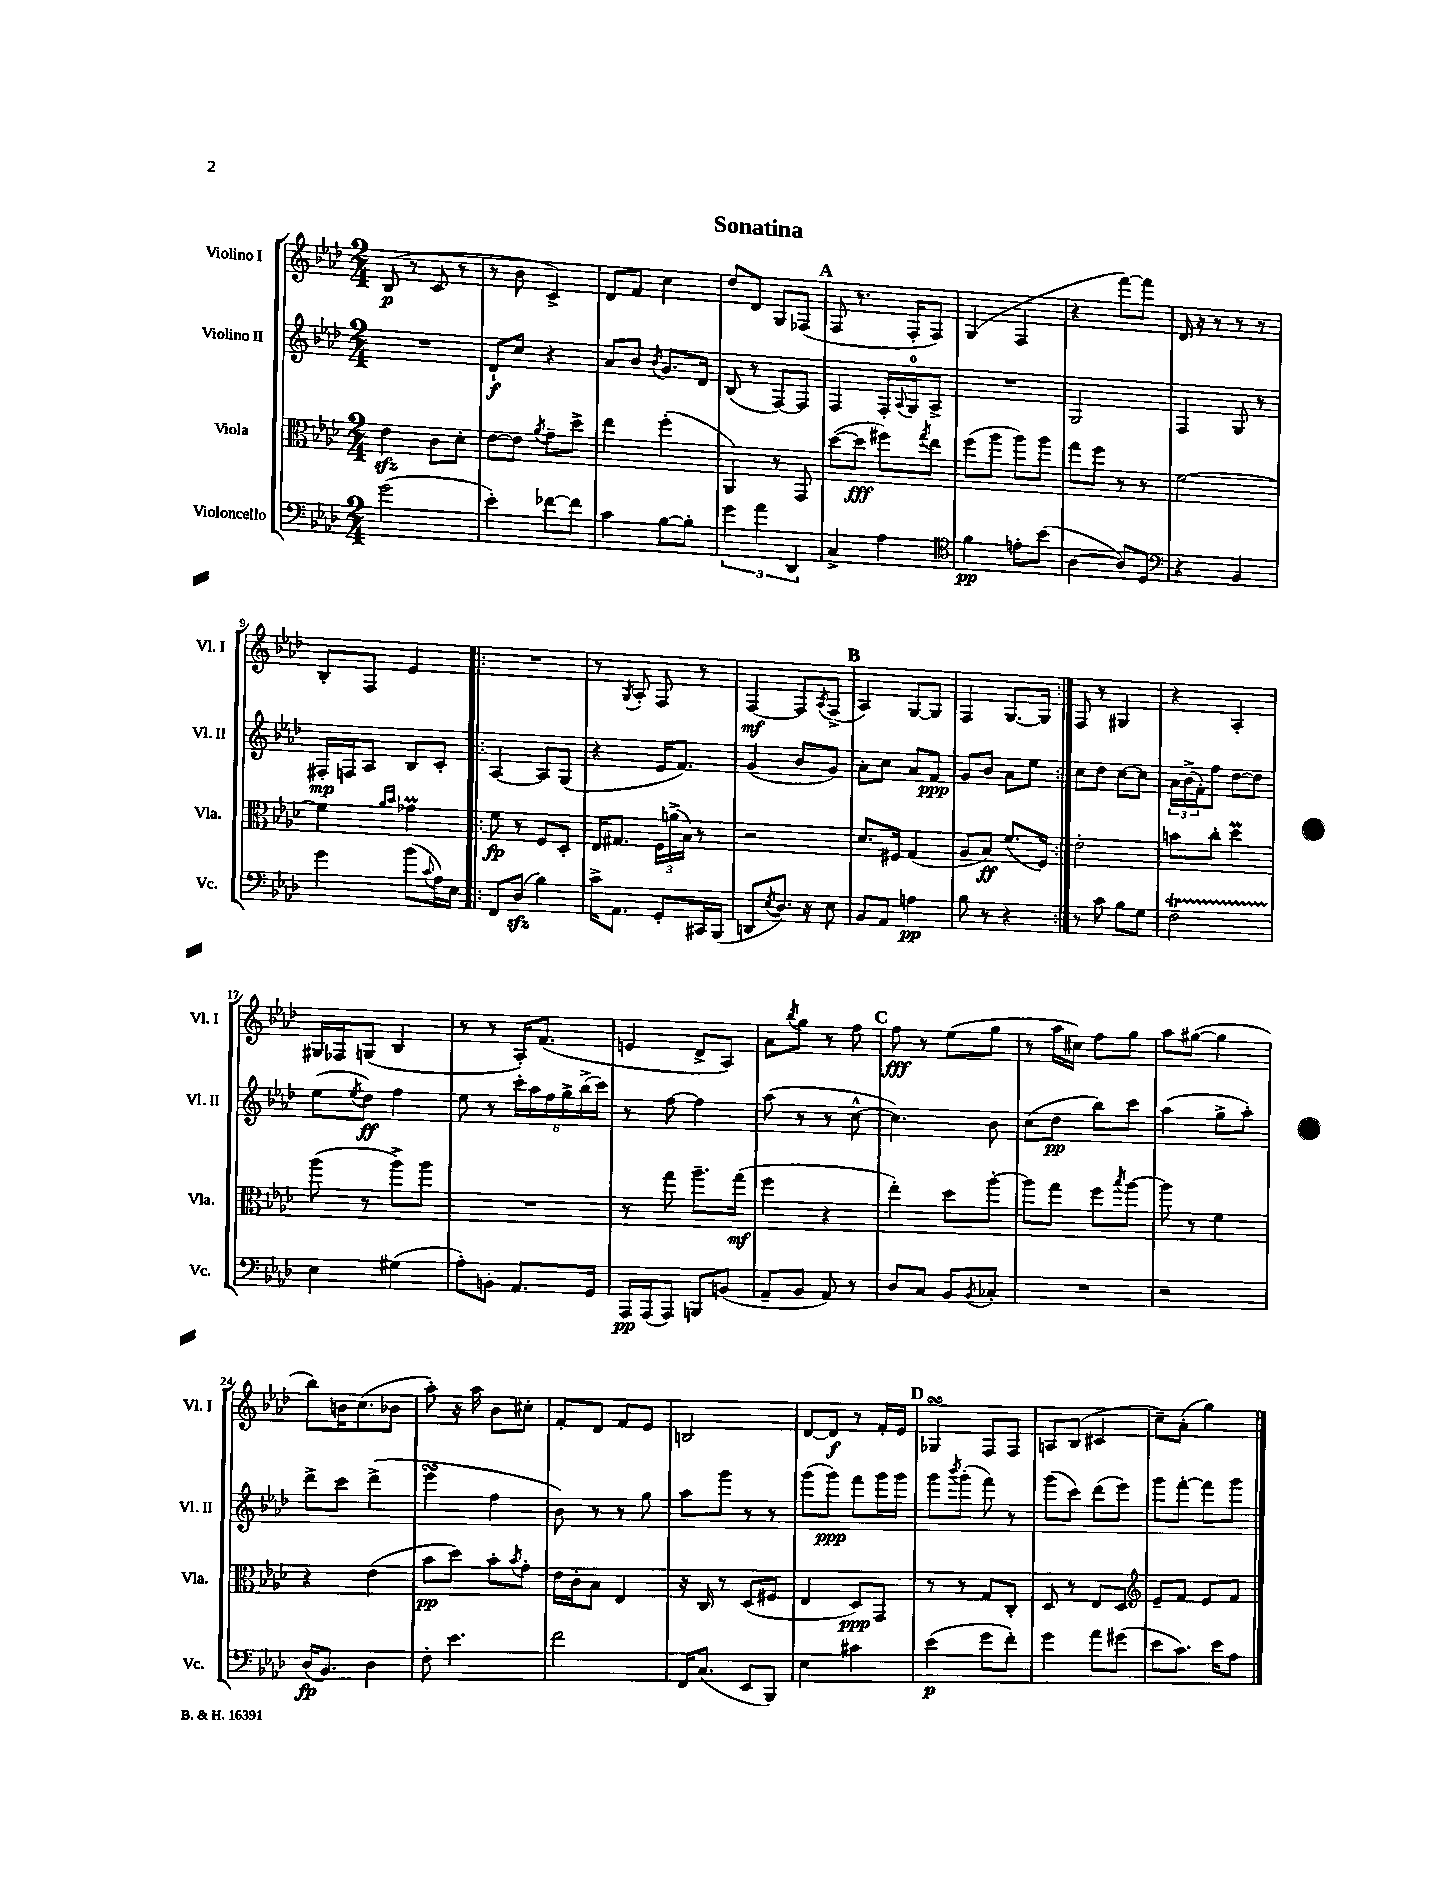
\header { title = "Sonatina" }
<<
\new StaffGroup <<
\new Staff = "s0" \with { instrumentName = "Violino I" shortInstrumentName = "Vl. I" } {
    \clef treble \key aes \major \numericTimeSignature \time 2/4
    bes8\p( r8 c'8 r8 |
    r8 bes'8 c'4->) |
    des'8 f'8 c''4 |
    des''8 des'8 g8 fes8( |
    \mark \markup { \bold "A" } f8 r8. f16-. f8) |
    g4( f4 |
    r4 f'''8~) f'''8 |
    des'16 r16 r8 r8 r8 |
    bes8-. f8 ees'4 |
    \repeat volta 2 { R2 |
    r8 \acciaccatura { g8 } aes8-. f8 r8 |
    f4~\mf f8 \acciaccatura { aes8 } f8->( |
    \mark \markup { \bold "B" } aes4) g8~ g8 |
    f4 g8.~ g16 | }
    f8 r8 gis4 |
    r4 aes4-. |
    gis16 fes16 g8( bes4 |
    r8 r8 aes16-.) f'8.( |
    e'4 des'8-> aes8) |
    aes'8 \acciaccatura { bes''8 } g''8 r8 f''8 |
    \mark \markup { \bold "C" } f''8\fff r8 ees''8( g''8 |
    r8 aes''16 cis''16) f''8 g''8 |
    aes''8 gis''8~( gis''4 |
    bes''8) b'16 c''8.( bes'8 |
    aes''8-.) r16 aes''16 bes'8 cis''8-. |
    f'8-. des'8 f'8 ees'8 |
    b2 |
    des'8~ des'8\f r8 f'16-. ees'16 |
    \mark \markup { \bold "D" } ges4\turn f8 f8 |
    a8 bes8( cis'4 |
    c''8--) aes'8-.( g''4) \bar "|." |
}
\new Staff = "s1" \with { instrumentName = "Violino II" shortInstrumentName = "Vl. II" } {
    \clef treble \key aes \major \numericTimeSignature \time 2/4
    R2 |
    des'8-!\f c''8 r4 |
    aes'8 bes'8 \acciaccatura { bes'8 } g'8. des'16 |
    bes8( r8 f8~) f8 |
    \mark \markup { \bold "A" } f4 f16-. \appoggiatura { aes8 } g16-0 aes8-> |
    R2 |
    g2 |
    f4 g8 r8 |
    fis16-.\mp f16 aes8 bes8 c'8-. |
    \repeat volta 2 { aes4~ aes8 g8( |
    r4 ees'16 f'8.) |
    g'4( bes'8 g'8) |
    \mark \markup { \bold "B" } aes'8-. c''8 aes'8 f'8\ppp |
    g'8 bes'8 aes'8 ees''8 | }
    c''8 des''8 c''8~ c''8 |
    \tuplet 3/2 { aes'16 bes'16->( f'16-.) } f''8 des''8~ des''8 |
    ees''8( \acciaccatura { ees''8 } des''8\ff) f''4 |
    ees''8 r8 \tuplet 6/4 { c'''16-. aes''16 f''16 g''16-> bes''16->( c'''16) } |
    r8 f''8~ f''4 |
    aes''8( r8 r8 c''8~-^ |
    \mark \markup { \bold "C" } c''4.) bes'8 |
    c''8( des''8\pp bes''8) c'''8 |
    aes''4( g''8-> aes''8-.) |
    des'''8-> c'''8 des'''4->( |
    ees'''4\turn f''4 |
    bes'8) r8 r8 g''8 |
    aes''8 g'''8 r8 r8 |
    g'''8( g'''8\ppp) f'''8 g'''16 g'''16 |
    \mark \markup { \bold "D" } g'''8 \acciaccatura { bes'''8 } g'''8-.( f'''8) r8 |
    g'''8( c'''8) des'''8( ees'''8) |
    g'''8 f'''8~-. f'''8 g'''8 \bar "|." |
}
\new Staff = "s2" \with { instrumentName = "Viola" shortInstrumentName = "Vla." } {
    \clef alto \key aes \major \numericTimeSignature \time 2/4
    ees'4\sfz c'8 des'8-. |
    ees'8~ ees'8 \acciaccatura { aes'8 } g'8-- des''8-> |
    ees''4 f''4-.( |
    aes,4) r8 g,8 |
    \mark \markup { \bold "A" } des''8~( des''8\fff fis''8) \acciaccatura { g''8 } ees''8 |
    f''8( aes''8 aes''8) aes''8 |
    g''8 f''8 r8 r8 |
    f'2~ |
    f'4 \grace { aes'16 bes'16 } ges'4\prall |
    \repeat volta 2 { f'8\fp r8 f8 des8-. |
    ees16 gis8. \tuplet 3/2 { f16 a'16->( bes16) } r8 |
    r2 |
    \mark \markup { \bold "B" } des'8. fis16 g4( |
    aes8 bes8\ff) f'8.( f16) | }
    ees'2-. |
    b'8 c''8-. des''4\prall |
    aes''8( r8 aes''8->) aes''8 |
    R2 |
    r8 g''8 aes''8.-- g''16\mf( |
    f''4 r4 |
    \mark \markup { \bold "C" } ees''4-.) des''8 aes''8~-. |
    aes''8 g''8 f''8 \acciaccatura { bes''8 } aes''8~ |
    aes''8 r8 f'4 |
    r4 ees'4( |
    bes'8\pp des''8) bes'8-. \acciaccatura { bes'8 } g'8-. |
    ees'16 c'16-. bes8 ees4 |
    r16 c16 r8 des8( fis8 |
    ees4 des8\ppp) g,8 |
    \mark \markup { \bold "D" } r8 r8 g8 c8-. |
    des8 r8 ees8 des8 |
    \clef treble ees'8-- f'8 ees'8 f'8 \bar "|." |
}
\new Staff = "s3" \with { instrumentName = "Violoncello" shortInstrumentName = "Vc." } {
    \clef bass \key aes \major \numericTimeSignature \time 2/4
    g'2( |
    ees'4-.) fes'8~ fes'8 |
    c'4 bes8~ bes8-. |
    \tuplet 3/2 { g'4 aes'4 des,4 } |
    \mark \markup { \bold "A" } c4-> aes4 |
    \clef tenor f'4\pp e'8-. bes'8( |
    aes4~ aes8) des8 |
    \clef bass r4 bes,4 |
    g'4 bes'8( \appoggiatura { c'8 } aes16) ees16 |
    \repeat volta 2 { f,8 des8\sfz( bes4) |
    c'16-> aes,8. g,8-. cis,16 bes,,16( |
    d,8 \acciaccatura { ees8 } des8.) r16 ees8 |
    \mark \markup { \bold "B" } bes,8 aes,8 a4\pp |
    bes8 r8 r4 | }
    r8 c'8 bes8 g8 |
    f2\startTrillSpan |
    ees4\stopTrillSpan gis4( |
    aes8-.) b,8-. aes,8. g,16 |
    aes,,16\pp aes,,16( aes,,8) b,,8 b,8( |
    aes,8-- bes,8 aes,8) r8 |
    \mark \markup { \bold "C" } des8 c8 bes,8 \acciaccatura { bes,8 } ces8-. |
    R2 |
    r2 |
    des16\fp( bes,8.) des4 |
    f8-. ees'4. |
    f'2 |
    f,16 c8.( ees,8 bes,,8) |
    ees4 cis'4 |
    \mark \markup { \bold "D" } ees'4\p( g'8 f'8-.) |
    g'4 aes'8 gis'8( |
    ees'8 c'8.) ees'16 aes8 \bar "|." |
}
>>
>>
